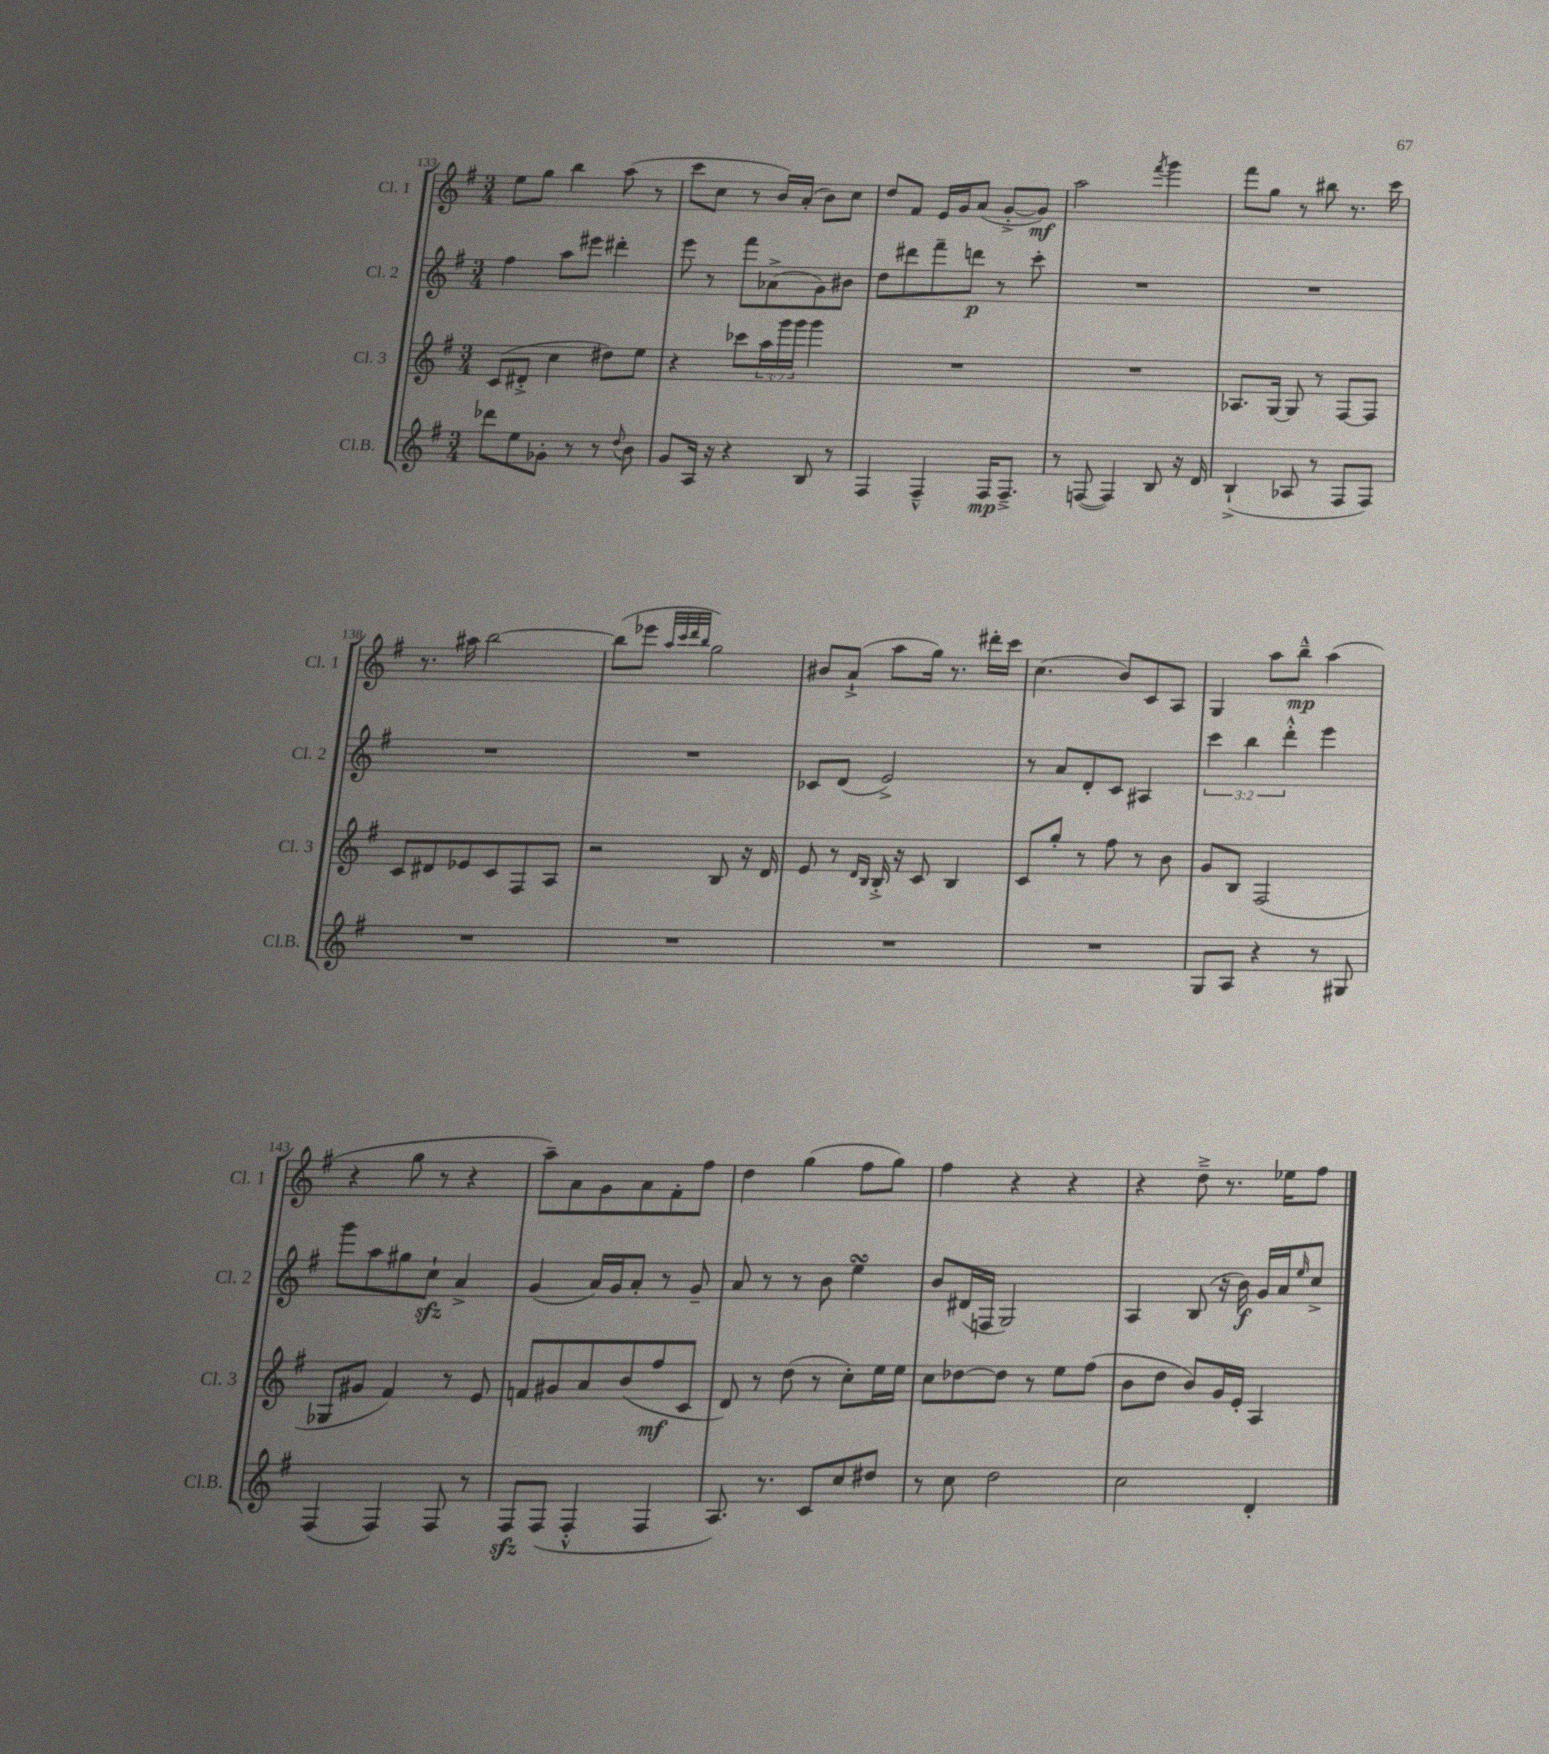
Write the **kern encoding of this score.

**kern	**dynam	**kern	**dynam	**kern	**dynam	**kern	**dynam
*part4	*part4	*part3	*part3	*part2	*part2	*part1	*part1
*staff4	*staff4	*staff3	*staff3	*staff2	*staff2	*staff1	*staff1
*I"Cl.B.	*	*I"Cl. 3	*	*I"Cl. 2	*	*I"Cl. 1	*
*I'Cl.B.	*	*I'Cl. 3	*	*I'Cl. 2	*	*I'Cl. 1	*
*clefG2	*	*clefG2	*	*clefG2	*	*clefG2	*
*k[f#]	*	*k[f#]	*	*k[f#]	*	*k[f#]	*
*M3/4	*	*M3/4	*	*M3/4	*	*M3/4	*
=133	=133	=133	=133	=133	=133	=133	=133
8ddd-X\L	.	(8c/L	.	4ff#\	.	8ee\L	.
8ee\	.	8d#X'^/J	.	.	.	8gg\J	.
8g-X'\J	.	4cc\	.	8aa\L	.	4bb\	.
8r	.	.	.	8eee#X\J	.	.	.
8r	.	8dd#X\L)	.	4ddd#X'\	.	(8aa\	.
8qqdd/	.	.	.	.	.	.	.
8b\	.	8ee\J	.	.	.	8r	.
=134	=134	=134	=134	=134	=134	=134	=134
8g/L	.	4r	.	8eee\	.	8ccc\L	.
16A/Jk	.	.	.	8r	.	8cc\J	.
16r	.	.	.	.	.	.	.
4r	.	8ccc-X\L	.	8fff#\L	.	8r	.
.	.	24aa\L	.	(8a-X^\	.	16b/LL)	.
.	.	24ggg\	.	.	.	.	.
.	.	.	.	.	.	(16a'/JJ	.
.	.	24ggg\JJ	.	.	.	.	.
8B/	.	4ggg\	.	8g\)	.	8b\L)	.
8r	.	.	.	8b#X\J	.	8cc\J	.
=135	=135	=135	=135	=135	=135	=135	=135
4F#/	.	2.r	.	8dd\L	.	8dd/L	.
.	.	.	.	8ddd#X\	.	8f#/J	.
4F#~^^/	.	.	.	8fff#~\	.	16e/LL	.
.	.	.	.	.	.	16g/J	.
.	.	.	.	8dddn\J	p	(8a/J	.
16F#/KL	mp	.	.	8r	.	[8g'^/L	.
8.F#~^/J	.	.	.	.	.	.	.
.	.	.	.	8ccc'\	.	8g/J])	mf
=136	=136	=136	=136	=136	=136	=136	=136
8r	.	2.r	.	2.r	.	2aa\	.
([8Fn/	.	.	.	.	.	.	.
4F/])	.	.	.	.	.	.	.
.	.	.	.	.	.	8qfff#/	.
8B/	.	.	.	.	.	4ggg\	.
16r	.	.	.	.	.	.	.
16d/	.	.	.	.	.	.	.
=137	=137	=137	=137	=137	=137	=137	=137
(4B`^/	.	8.A-X/L	.	2.r	.	8fff#\L	.
.	.	.	.	.	.	8gg\J	.
.	.	[16G/Jk	.	.	.	.	.
8A-X/	.	8G/]	.	.	.	8r	.
8r	.	8r	.	.	.	8bb#X\	.
8F#/L	.	[8F#/L	.	.	.	8.r	.
8F#/J)	.	8F#/J]	.	.	.	.	.
.	.	.	.	.	.	16ccc\	.
!!LO:LB:g=z
=138	=138	=138	=138	=138	=138	=138	=138
2.r	.	8c/L	.	2.r	.	8.r	.
.	.	8d#X/	.	.	.	.	.
.	.	.	.	.	.	16aa#X\	.
.	.	8e-X/	.	.	.	[2bb\	.
.	.	8c/	.	.	.	.	.
.	.	8F#/	.	.	.	.	.
.	.	8A/J	.	.	.	.	.
=139	=139	=139	=139	=139	=139	=139	=139
2.r	.	2r	.	2.r	.	(8bb\L]	.
.	.	.	.	.	.	8eee-X\J	.
.	.	.	.	.	.	32qqaa/LLL	.
.	.	.	.	.	.	32qqccc/	.
.	.	.	.	.	.	32qqddd/	.
.	.	.	.	.	.	32qqbb/JJJ	.
.	.	.	.	.	.	2gg\)	.
.	.	8B/	.	.	.	.	.
.	.	16r	.	.	.	.	.
.	.	16d/	.	.	.	.	.
=140	=140	=140	=140	=140	=140	=140	=140
2.r	.	8e/	.	8c-X/L	.	8b#X/L	.
.	.	8r	.	(8d/J	.	(8a`^/J	.
.	.	16qqd/LL	.	.	.	.	.
.	.	16qqB/JJ	.	.	.	.	.
.	.	16B'^/	.	2e^/)	.	8aa\L	.
.	.	16r	.	.	.	.	.
.	.	8c/	.	.	.	16gg\Jk)	.
.	.	.	.	.	.	8.r	.
.	.	4B/	.	.	.	.	.
.	.	.	.	.	.	16ddd#X'\LL	.
.	.	.	.	.	.	16ccc\JJ	.
=141	=141	=141	=141	=141	=141	=141	=141
2.r	.	8c/L	.	8r	.	(4.cc\	.
.	.	8gg'/J	.	8a/L	.	.	.
.	.	8r	.	8d'/	.	.	.
.	.	8ff#\	.	8c/J	.	8b/L)	.
.	.	8r	.	4A#X/	.	8c/	.
.	.	8b\	.	.	.	8A/J	.
=142	=142	=142	=142	=142	=142	=142	=142
8G/L	.	8g/L	.	6ccc\	.	4G/	.
8A/J	.	8B/J	.	.	.	.	.
.	.	.	.	6bb\	.	.	.
4r	.	(2F#/	.	.	.	8aa\L	.
.	.	.	.	6ddd'^^\	.	.	.
.	.	.	.	.	.	8bb~^^\J	mp
8r	.	.	.	4eee\	.	(4aa\	.
8G#X/	.	.	.	.	.	.	.
!!LO:LB:g=z
=143	=143	=143	=143	=143	=143	=143	=143
(4F#/	.	8G-X/L	.	8ggg\L	.	4r	.
.	.	8g#X/J	.	8aa\	.	.	.
4F#/)	.	4f#/)	.	8gg#X\	.	8gg\	.
.	.	.	.	8cczz`\J	.	8r	.
8F#/	.	8r	.	4a^/	.	4r	.
8r	.	8e/	.	.	.	.	.
=144	=144	=144	=144	=144	=144	=144	=144
8F#zz/L	.	8fn/L	.	(4g/	.	8aa~\L)	.
(8F#/J	.	8g#X/	.	.	.	8a\	.
4F#'^^/	.	8a/	.	16a/LL)	.	8g\	.
.	.	.	.	16g/J	.	.	.
.	.	(8b/	.	8a'/J	.	8a\	.
4F#/	.	8ff#/	mf	8r	.	8f#'\	.
.	.	8c/J	.	8g~/	.	8ff#\J	.
=145	=145	=145	=145	=145	=145	=145	=145
8.A/)	.	8d/)	.	8a/	.	4dd\	.
.	.	8r	.	8r	.	.	.
8.r	.	.	.	.	.	.	.
.	.	(8dd\	.	8r	.	(4gg\	.
8c/L	.	8r	.	8b\	.	.	.
8cc/	.	8cc'\L)	.	4eesSSS\	.	8ff#\L	.
8dd#X/J	.	16ee\L	.	.	.	8gg\J)	.
.	.	16ee\JJ	.	.	.	.	.
=146	=146	=146	=146	=146	=146	=146	=146
8r	.	8cc\L	.	8b/L	.	4ff#\	.
8cc\	.	[8dd-X\	.	(16d#X/L	.	.	.
.	.	.	.	16Fn/JJ	.	.	.
2dd\	.	8dd-\J]	.	2G/)	.	4r	.
.	.	8r	.	.	.	.	.
.	.	8ee\L	.	.	.	4r	.
.	.	(8ff#\J	.	.	.	.	.
=147	=147	=147	=147	=147	=147	=147	=147
2cc\	.	8b\L	.	4A/	.	4r	.
.	.	8dd\J	.	.	.	.	.
.	.	8b/L)	.	(8B/	.	8dd~^\	.
.	.	16g/L	.	16r	.	8.r	.
.	.	16e'/JJ	.	16b\)	f	.	.
4d'/	.	4A/	.	16g/LL	.	.	.
.	.	.	.	16a/J	.	16ee-X\KL	.
.	.	.	.	16qqee/	.	.	.
.	.	.	.	8cc^/J	.	8ff#\J	.
==	==	==	==	==	==	==	==
*-	*-	*-	*-	*-	*-	*-	*-
